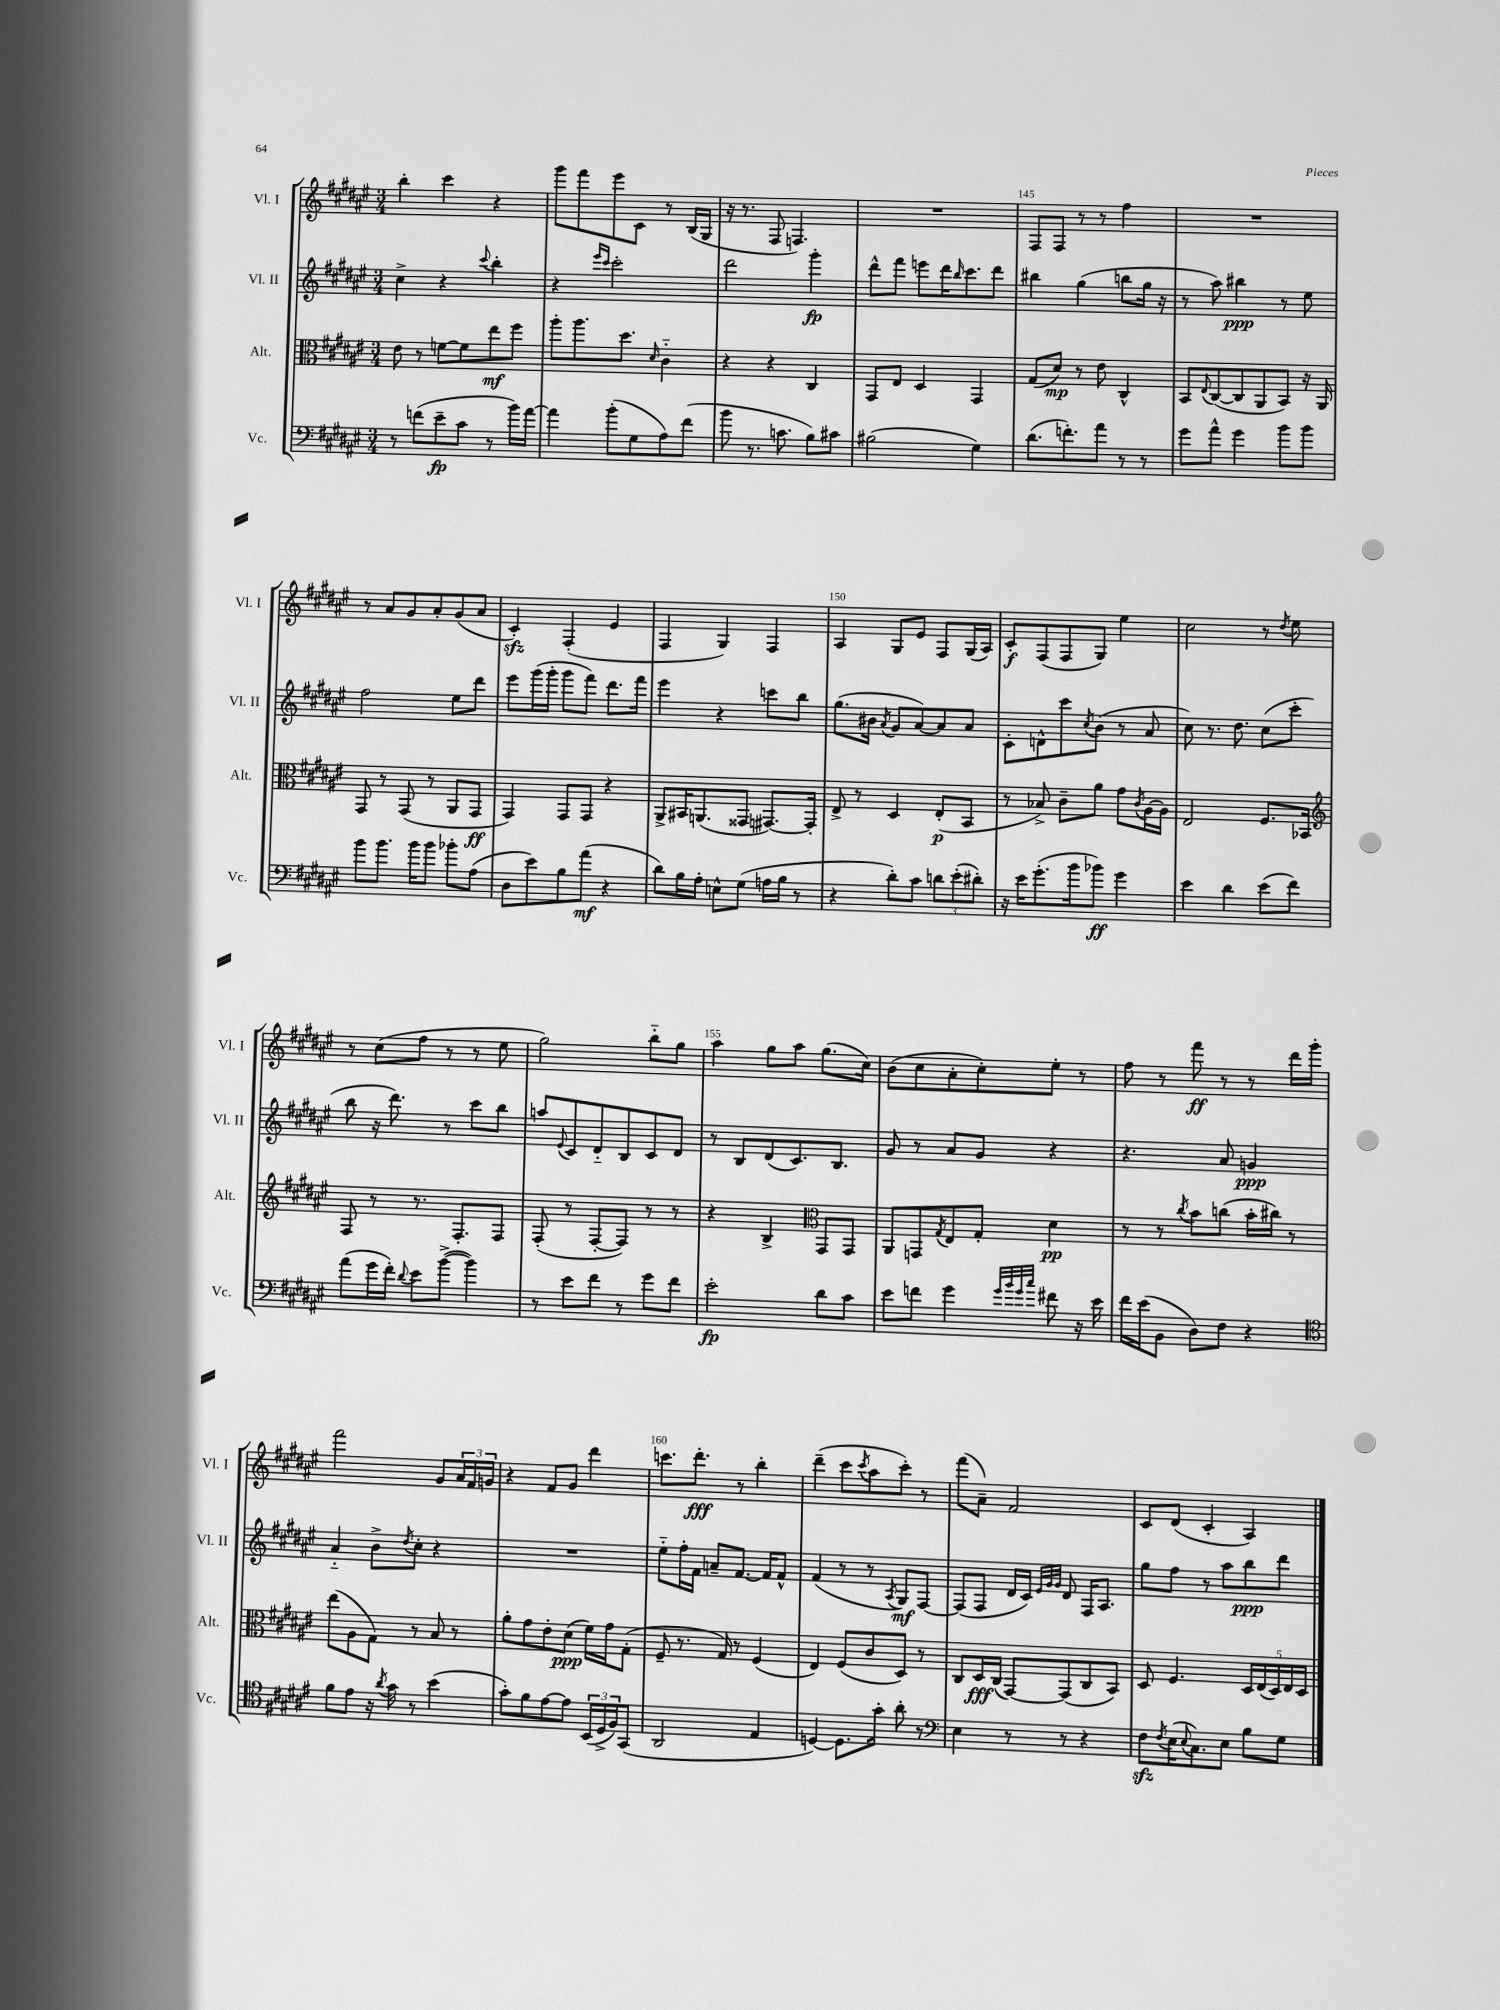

**kern	**dynam	**kern	**dynam	**kern	**dynam	**kern	**dynam
*part4	*part4	*part3	*part3	*part2	*part2	*part1	*part1
*staff4	*staff4	*staff3	*staff3	*staff2	*staff2	*staff1	*staff1
*I"Vc.	*	*I"Alt.	*	*I"Vl. II	*	*I"Vl. I	*
*I'Vc.	*	*I'Alt.	*	*I'Vl. II	*	*I'Vl. I	*
*clefF4	*	*clefC3	*	*clefG2	*	*clefG2	*
*k[f#c#g#d#a#e#]	*	*k[f#c#g#d#a#e#]	*	*k[f#c#g#d#a#e#]	*	*k[f#c#g#d#a#e#]	*
*M3/4	*	*M3/4	*	*M3/4	*	*M3/4	*
=141	=141	=141	=141	=141	=141	=141	=141
8r	.	8e#\	.	4cc#^\	.	4bb'\	.
(8fn\L	.	8r	.	.	.	.	.
8e#~\	fp	[8fn\L	.	4r	.	4ccc#\	.
8c#\J	.	8f\]	.	.	.	.	.
.	.	.	.	8qqccc#/	.	.	.
8r	.	8ee#\	mf	4bb'\	.	4r	.
16b\LL)	.	8ff#\J	.	.	.	.	.
[16a#\JJ	.	.	.	.	.	.	.
=142	=142	=142	=142	=142	=142	=142	=142
4a#\]	.	8aa#'\L	.	4r	.	8ggg#\L	.
.	.	8.aa#\	.	.	.	8fff#\	.
.	.	.	.	16qqeee#/LL	.	.	.
.	.	.	.	16qqccc#/JJ	.	.	.
(8b'\L	.	.	.	2ccc#'\	.	8eee#\	.
.	.	8.dd#\J	.	.	.	.	.
8G#\	.	.	.	.	.	8c#\J	.
.	.	16qqd#/	.	.	.	.	.
8A#\)	.	4c#\	.	.	.	8r	.
(8f#\J	.	.	.	.	.	(16B/LL	.
.	.	.	.	.	.	16G#/JJ	.
=143	=143	=143	=143	=143	=143	=143	=143
8b\	.	4r	.	2ddd#\	.	16r	.
.	.	.	.	.	.	8.r	.
8.r	.	.	.	.	.	.	.
.	.	4r	.	.	.	8F#/	.
8.cn\	.	.	.	.	.	.	.
.	.	.	.	.	.	4.Fn/)	.
8B\L)	.	4C#/	.	4ggg#'\	fp	.	.
8c#X\J	.	.	.	.	.	.	.
=144	=144	=144	=144	=144	=144	=144	=144
(2B#X\	.	8GG#/L	.	8ddd#^^\L	.	2.r	.
.	.	8E#/J	.	8fff#\J	.	.	.
.	.	4D#/	.	8eeen\L	.	.	.
.	.	.	.	16ddd#\K	.	.	.
.	.	.	.	16qqbb/	.	.	.
.	.	.	.	8.ccc#\	.	.	.
4G#\)	.	4GG#/	.	.	.	.	.
.	.	.	.	8ddd#\J	.	.	.
=145	=145	=145	=145	=145	=145	=145	=145
(8.d#\L	.	(8G#/L	.	4bb#X\	.	8F#/L	.
.	.	8d#/J)	mp	.	.	8F#/J	.
8.fn'\)	.	.	.	.	.	.	.
.	.	8r	.	(4gg#\	.	8r	.
8a#\J	.	8e#\	.	.	.	8r	.
8r	.	4C#^^/	.	8bbn\L	.	4ff#\	.
8r	.	.	.	16gg#\Jk	.	.	.
.	.	.	.	16r	.	.	.
=146	=146	=146	=146	=146	=146	=146	=146
8g#\L	.	8BB/L	.	8r	.	2.r	.
.	.	8qqE#/	.	.	.	.	.
8a#^^\J	.	([8C#/	.	8aa#\)	.	.	.
4g#\	.	8C#/]	.	4bb#X\	ppp	.	.
.	.	8AA#/	.	.	.	.	.
8b\L	.	8BB/J)	.	8r	.	.	.
8b\J	.	16r	.	8ee#\	.	.	.
.	.	16AA#/	.	.	.	.	.
!!LO:LB:g=z
=147	=147	=147	=147	=147	=147	=147	=147
8b\L	.	8GG#/	.	2ff#\	.	8r	.
8.b\J	.	8r	.	.	.	8a#/L	.
.	.	(8GG#/	.	.	.	8g#/	.
16b\KL	.	.	.	.	.	.	.
8b\J	.	8r	.	.	.	8a#'/	.
8b-X'\L	.	8AA#/L	.	8ee#\L	.	(8g#/	.
(8A#\J	.	8GG#/J	ff	8ddd#\J	.	8a#/J	.
=148	=148	=148	=148	=148	=148	=148	=148
8D#\L	.	4GG#/)	.	8eee#\L	.	4c#zz'/)	.
8e#\)	.	.	.	(16ggg#\L	.	.	.
.	.	.	.	16ggg#'\JJ	.	.	.
8B\	.	8GG#/L	.	8ggg#\L	.	(4F#'/	.
(8a#\J	mf	8GG#/J	.	8fff#\J)	.	.	.
4r	.	4r	.	8.ddd#\L	.	4e#/	.
.	.	.	.	16fff#\Jk	.	.	.
=149	=149	=149	=149	=149	=149	=149	=149
8d#\L)	.	8AA#^/L	.	4eee#\	.	4F#/	.
16B\L	.	16BB#X/K	.	.	.	.	.
16A#'\JJ	.	(8.AAn/	.	.	.	.	.
8En^^\L	.	.	.	4r	.	4G#/)	.
(8G#\J	.	8GG##X/J	.	.	.	.	.
16An\LL	.	[8.GG#X/L)	.	8cccn\L	.	4F#/	.
16B\JJ	.	.	.	.	.	.	.
8r	.	.	.	8bb\J	.	.	.
.	.	16GG#'/Jk]	.	.	.	.	.
=150	=150	=150	=150	=150	=150	=150	=150
4r	.	8E#^/	.	(8.gg#\L	.	4A#/	.
.	.	8r	.	.	.	.	.
.	.	.	.	16b#X\Jk	.	.	.
.	.	.	.	8qa#/	.	.	.
8d#'\L)	.	4D#/	.	8g#/L	.	8G#/L	.
8c#\J	.	.	.	[8a#/)	.	8e#/J	.
12dn\L	.	(8E#'/L	p	8a#/]	.	8F#/L	.
(12e#'\	.	.	.	.	.	.	.
.	.	8BB/J	.	8a#/J	.	(16G#/L	.
12d#X'\J)	.	.	.	.	.	.	.
.	.	.	.	.	.	16A#/JJ)	.
=151	=151	=151	=151	=151	=151	=151	=151
16r	.	8r	.	8c#'\L	.	8c#'/L	f
16e#\KL	.	.	.	.	.	.	.
(8.g#'\	.	8B-X^/)	.	8dn^^\	.	(8F#/	.
.	.	8c#~\L	.	8ccc#\	.	8F#/	.
16b\k	.	.	.	.	.	.	.
.	.	.	.	8qcc#/	.	.	.
8b-X\J)	ff	8a#\J	.	(8b\J	.	8G#/J)	.
4g#\	.	8g#\L	.	8r	.	4ee#\	.
.	.	8qc#/	.	.	.	.	.
.	.	[16A#\L	.	8a#/	.	.	.
.	.	16A#\JJ]	.	.	.	.	.
=152	=152	=152	=152	=152	=152	=152	=152
4e#\	.	2E#/	.	8cc#\)	.	2cc#\	.
.	.	.	.	8.r	.	.	.
4d#\	.	.	.	.	.	.	.
.	.	.	.	8.dd#\	.	.	.
(8e#\L	.	8.F#/L	.	(8cc#\L	.	8r	.
.	.	.	.	.	.	8qdd#/	.
8f#\J)	.	.	.	8ccc#'\J	.	8ee#\	.
.	.	16BB-X/Jk	.	.	.	.	.
!!LO:LB:g=z
=153	=153	=153	=153	=153	=153	=153	=153
*	*	*clefG2	*	*	*	*	*
(8a#\L	.	8F#/	.	8bb\	.	8r	.
16g#\L	.	8r	.	16r	.	(8cc#\L	.
16f#'\JJ)	.	.	.	8.ddd#\)	.	.	.
8qqd#/	.	.	.	.	.	.	.
8e#\L	.	8.r	.	.	.	8ff#\J	.
([8b^\J	.	.	.	8r	.	8r	.
.	.	8.F#'/L	.	.	.	.	.
4b\])	.	.	.	8ccc#\L	.	8r	.
.	.	8F#/J	.	8bb\J	.	8ee#\	.
=154	=154	=154	=154	=154	=154	=154	=154
8r	.	(8F#'/	.	8aan/L	.	2gg#\)	.
.	.	.	.	8qqe#/	.	.	.
8e#\L	.	8r	.	8c#/	.	.	.
8f#\J	.	[8F#'/L	.	8d#/	.	.	.
8r	.	8F#/J])	.	8B/	.	.	.
8g#\L	.	8r	.	8c#/	.	8bb\L	.
8f#\J	.	8r	.	8d#/J	.	8gg#\J	.
=155	=155	=155	=155	=155	=155	=155	=155
2e#'\	fp	4r	.	8r	.	4aa#\	.
.	.	.	.	8B/L	.	.	.
.	.	4B^/	.	(8d#/	.	8gg#\L	.
.	.	.	.	8.c#/)	.	8aa#\J	.
*	*	*clefC3	*	*	*	*	*
8d#\L	.	8GG#/L	.	.	.	(8.gg#\L	.
.	.	.	.	8.B/J	.	.	.
8c#\J	.	8GG#/J	.	.	.	.	.
.	.	.	.	.	.	16cc#\Jk)	.
=156	=156	=156	=156	=156	=156	=156	=156
8e#\L	.	8AA#/L	.	8g#/	.	(8b\L	.
8fn\J	.	8GGn/	.	8r	.	8cc#\	.
.	.	8qG#/	.	.	.	.	.
4g#\	.	8E#/	.	8a#/L	.	8a#'\	.
.	.	8G#'/J	.	8g#/J	.	8cc#'\)	.
32qqg#/LLL	.	.	.	.	.	.	.
32qqb/	.	.	.	.	.	.	.
32qqg#/	.	.	.	.	.	.	.
32qqcc#/JJJ	.	.	.	.	.	.	.
8f#X\	.	4d#\	pp	4r	.	8ee#'\J	.
16r	.	.	.	.	.	8r	.
16e#\	.	.	.	.	.	.	.
=157	=157	=157	=157	=157	=157	=157	=157
16f#\LL	.	8r	.	4.r	.	8ff#\	.
(16e#\J	.	.	.	.	.	.	.
8BB\J	.	8r	.	.	.	8r	.
.	.	8qcc#/	.	.	.	.	.
8D#\L)	.	8b\L	.	.	.	8fff#\	ff
8F#\J	.	(8ccn\J	.	8a#/	.	8r	.
4r	.	16b'\LL	.	4gn/	ppp	8r	.
.	.	16cc#X\JJ)	.	.	.	.	.
.	.	8r	.	.	.	16ddd#\LL	.
.	.	.	.	.	.	16ggg#'\JJ	.
!!LO:LB:g=z
=158	=158	=158	=158	=158	=158	=158	=158
*clefC4	*	*	*	*	*	*	*
8f#\L	.	(8ee#\L	.	4a#/	.	2fff#\	.
8e#\J	.	8A#\	.	.	.	.	.
16r	.	8G#\J)	.	8b^\L	.	.	.
8qa#/	.	.	.	.	.	.	.
16g#\	.	.	.	.	.	.	.
.	.	.	.	8qdd#/	.	.	.
8r	.	8r	.	8cc#'\J	.	.	.
(4b\	.	8B/	.	4r	.	8g#/L	.
.	.	8r	.	.	.	24a#/L	.
.	.	.	.	.	.	24f#/	.
.	.	.	.	.	.	24gn/JJ	.
=159	=159	=159	=159	=159	=159	=159	=159
8g#'\L)	.	8a#'\L	.	2.r	.	4r	.
8f#\	.	8g#\	.	.	.	.	.
[8e#\	.	8e#'\	.	.	.	8f#/L	.
8e#\J]	.	(8d#\J	ppp	.	.	8g#/J	.
(24BB/LL	.	16f#\LL)	.	.	.	4ddd#\	.
24D#^/	.	.	.	.	.	.	.
.	.	16g#\J	.	.	.	.	.
24F#/J)	.	.	.	.	.	.	.
(8GG#/J	.	(8G#'\J	.	.	.	.	.
=160	=160	=160	=160	=160	=160	=160	=160
2AA#/	.	8F#~/	.	8ee#\L	.	8.cccn\L	.
.	.	8.r	.	16ff#'\L	.	.	.
.	.	.	.	16f#\JJ	.	8.ddd#'\J	fff
.	.	.	.	8an~/L	.	.	.
.	.	16G#/)	.	.	.	.	.
.	.	8r	.	[8.f#/J	.	8r	.
4E#/	.	(4F#/	.	.	.	4bb'\	.
.	.	.	.	16f#/KL]	.	.	.
.	.	.	.	8f#^^/J	.	.	.
=161	=161	=161	=161	=161	=161	=161	=161
[4Dn/)	.	4E#/)	.	(4f#/	.	(4ddd#~\	.
8.D\L]	.	(8F#/L	.	8r	.	8ccc#\L	.
.	.	.	.	.	.	8qccc#/	.
.	.	8c#/	.	8r	.	8aa#\	.
16g#'\Jk	.	.	.	.	.	.	.
.	.	.	.	8qA#/	.	.	.
8a#'\	.	8D#/J)	.	8G#/L)	mf	8ccc#'\J)	.
8r	.	8r	.	[8F#/J	.	8r	.
=162	=162	=162	=162	=162	=162	=162	=162
*clefF4	*	*	*	*	*	*	*
4E#\	.	8C#/L	.	(8F#/L]	.	(8fff#\L	.
.	.	16D#/L	fff	8F#/J	.	8a#~\J)	.
.	.	(16C#/JJ	.	.	.	.	.
8r	.	[8GG#/L)	.	16d#/LL	.	2f#/	.
.	.	.	.	16c#/JJ)	.	.	.
.	.	.	.	32qqe#/LLL	.	.	.
.	.	.	.	32qqg#/	.	.	.
.	.	.	.	32qqg#/JJJ	.	.	.
8r	.	(8GG#/]	.	8d#/	.	.	.
4r	.	8C#/	.	16F#/KL	.	.	.
.	.	.	.	8.A#/J	.	.	.
.	.	8BB/J)	.	.	.	.	.
=163	=163	=163	=163	=163	=163	=163	=163
8F#zz\L	.	8D#/	.	8gg#\L	.	8c#/L	.
8qF#/	.	.	.	.	.	.	.
(16E#\K	.	4.F#/	.	8ff#\J	.	(8d#/J	.
8qqE#/	.	.	.	.	.	.	.
8.C#\)	.	.	.	.	.	.	.
.	.	.	.	8r	.	4c#'/	.
8E#\J	.	.	.	8aa#\L	.	.	.
8B\L	.	20D#/LL	.	8bb\	ppp	4A#/)	.
.	.	(20E#/	.	.	.	.	.
.	.	20D#/)	.	.	.	.	.
8G#\J	.	.	.	8ddd#\J	.	.	.
.	.	20E#/	.	.	.	.	.
.	.	20D#/JJ	.	.	.	.	.
==	==	==	==	==	==	==	==
*-	*-	*-	*-	*-	*-	*-	*-
